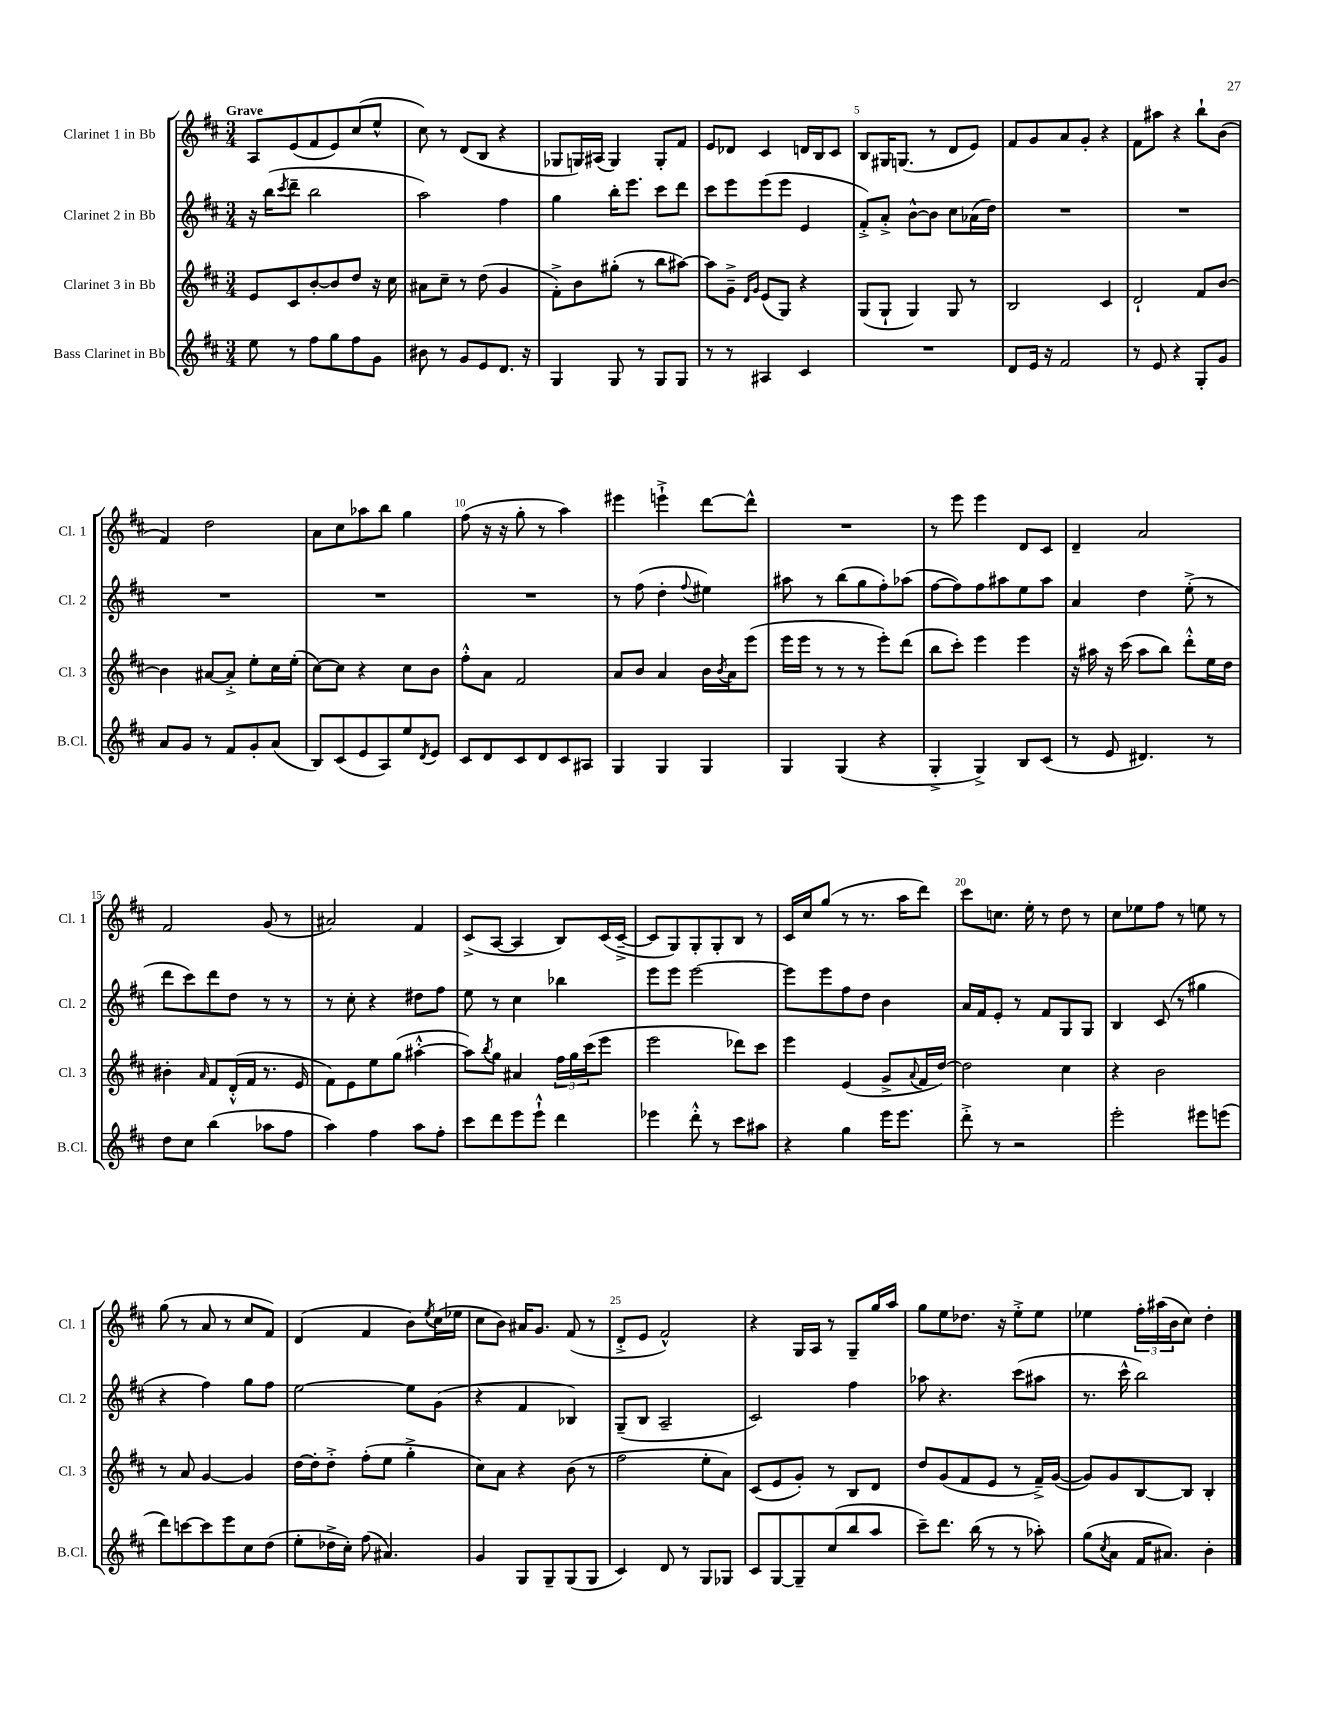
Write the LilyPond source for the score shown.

<<
\new StaffGroup <<
\new Staff = "s0" \with { instrumentName = "Clarinet 1 in Bb" shortInstrumentName = "Cl. 1" } {
    \clef treble \key d \major \numericTimeSignature \time 3/4 \tempo "Grave"
    a8 e'8( fis'8 e'8) cis''8( e''8-^ |
    cis''8) r8 d'8( b8 r4 |
    ges8 g16) ais16( g4) g8-. fis'8 |
    e'8 des'8 cis'4 d'16 b16 cis'8 |
    b8 gis16 g8.( r8 d'8 e'8) |
    fis'8 g'8 a'8 g'8-. r4 |
    fis'8 ais''8 r4 b''8-! b'8( |
    fis'4) d''2 |
    a'8 cis''8 aes''8 b''8 g''4 |
    fis''8( r16 r16 g''8-. r8 a''4) |
    eis'''4 e'''4-!-> d'''8~ d'''8-^ |
    R2. |
    r8 e'''8 e'''4 d'8 cis'8 |
    d'4-- a'2 |
    fis'2 g'8( r8 |
    ais'2) fis'4 |
    cis'8->( a8~ a4 b8) cis'16( cis'16~---> |
    cis'8 g8) g8-. g8-. b8 r8 |
    cis'16 cis''16 g''8( r8 r8. a''16 d'''8) |
    cis'''8 c''8. e''16-. r8 d''8 r8 |
    cis''8 ees''8 fis''8 r8 e''8 r8 |
    g''8( r8 a'8 r8 cis''8 fis'8) |
    d'4( fis'4 b'8) \acciaccatura { e''8 } cis''16( ees''16 |
    cis''8 b'8) ais'16 g'8. fis'8( r8 |
    d'8-.-> e'8 fis'2-^) |
    r4 g16 a16 r8 g8-- g''16 a''16 |
    g''8 e''8 des''8. r16 e''8-.-> e''8 |
    ees''4 \tuplet 3/2 { fis''16-. ais''16( b'16 } cis''8) d''4-. \bar "|." |
}
\new Staff = "s1" \with { instrumentName = "Clarinet 2 in Bb" shortInstrumentName = "Cl. 2" } {
    \clef treble \key d \major \numericTimeSignature \time 3/4
    r16 b''16( \acciaccatura { cis'''8 } d'''8-- b''2 |
    a''2) fis''4 |
    g''4 b''16-. e'''8. cis'''8 d'''8 |
    cis'''8 e'''8 e'''8( e'''8 e'4 |
    fis'8-.->) a'8-.-> b'8~-^ b'8 cis''8 aes'16( d''16) |
    R2. |
    R2. |
    R2. |
    R2. |
    R2. |
    r8 fis''8( d''4-. \appoggiatura { fis''8 } eis''4) |
    ais''8 r8 b''8( g''8 fis''8-.) aes''8( |
    fis''8~ fis''8) fis''8 ais''8 e''8 ais''8 |
    a'4 d''4 e''8-.->( r8 |
    d'''8 cis'''8) d'''8 d''8 r8 r8 |
    r8 cis''8-. r4 dis''8 fis''8 |
    e''8 r8 cis''4 bes''4 |
    e'''8 e'''8 e'''2~ |
    e'''8 e'''8 fis''8 d''8 b'4 |
    a'16 fis'16 e'8-. r8 fis'8 g8 g8 |
    b4 cis'8( r8 gis''4 |
    r4 fis''4) g''8 fis''8 |
    e''2~ e''8 g'8( |
    r4 fis'4 bes4) |
    g8--( b8 a2-- |
    cis'2) fis''4 |
    aes''8 r4. cis'''8( ais''8 |
    r8. cis'''16-^ b''2) \bar "|." |
}
\new Staff = "s2" \with { instrumentName = "Clarinet 3 in Bb" shortInstrumentName = "Cl. 3" } {
    \clef treble \key d \major \numericTimeSignature \time 3/4
    e'8 cis'8 b'8~-. b'8 d''8 r16 cis''16 |
    ais'8 cis''8-- r8 d''8( g'4 |
    fis'8-.->) b'8 gis''8-.( r8 b''8 ais''8~) |
    ais''8 g'8---> \grace { d'16 g'16 } e'8( g8) r4 |
    g8( g8-! g4) g8 r8 |
    b2 cis'4 |
    d'2-! fis'8 b'8~ |
    b'4 ais'8~ ais'8-.-> e''8-. cis''16 e''16-.( |
    cis''8~) cis''8 r4 cis''8 b'8 |
    fis''8-.-^ a'8 fis'2 |
    a'8 b'8 a'4 b'16 \acciaccatura { b'8 } a'16 e'''8( |
    e'''16 e'''16 r8 r8 r8 e'''8-.) d'''8( |
    b''8 cis'''8-.) e'''4 e'''4 |
    r16 ais''16 r16 cis'''16( ais''8 b''8) d'''8-.-^ e''16 d''16 |
    bis'4-. \grace { a'16 } fis'8 d'16-.-^( fis'16 r8. e'16 |
    fis'8) e'8 e''8 g''8( ais''4~-.-^ |
    ais''8) \acciaccatura { b''8 } g''8 ais'4 \tuplet 3/2 { fis''16 g''16 cis'''16( } e'''8 |
    e'''2 des'''8) cis'''8 |
    e'''4 e'4( g'8-> \appoggiatura { a'8 } fis'16 d''16~) |
    d''2 cis''4 |
    r4 b'2 |
    r8 a'8 g'4~ g'4 |
    d''16~ d''16-. d''8-.-> fis''8-.( e''8 g''4-.-> |
    cis''8) a'8 r4 b'8( r8 |
    fis''2 e''8-. a'8) |
    cis'8( e'8 g'8-.) r8 b8 d'8 |
    d''8 g'8( fis'8 e'8 r8 fis'16--->) g'16~( |
    g'8) g'8 b8~ b8 b4-. \bar "|." |
}
\new Staff = "s3" \with { instrumentName = "Bass Clarinet in Bb" shortInstrumentName = "B.Cl." } {
    \clef treble \key d \major \numericTimeSignature \time 3/4
    e''8 r8 fis''8 g''8 fis''8 g'8 |
    bis'8 r8 g'8 e'8 d'8. r16 |
    g4 g8 r8 g8 g8 |
    r8 r8 ais4 cis'4 |
    R2. |
    d'8 e'16 r16 fis'2 |
    r8 e'8 r4 g8-. g'8 |
    a'8 g'8 r8 fis'8 g'8-. a'8( |
    b8) cis'8( e'8 a8) e''8 \acciaccatura { d'8 } e'8 |
    cis'8 d'8 cis'8 d'8 cis'8 ais8 |
    g4 g4 g4 |
    g4 g4( r4 |
    g4-.-> g4->) b8 cis'8( |
    r8 e'8 dis'4.) r8 |
    d''8 cis''8 b''4( aes''8 fis''8 |
    a''4) fis''4 a''8 fis''8-. |
    cis'''8 d'''8 e'''8 e'''8-!-^ d'''4 |
    ees'''4 d'''8-.-^ r8 cis'''8 ais''8 |
    r4 g''4 e'''16 e'''8. |
    d'''8-.-> r8 r2 |
    e'''2-. eis'''8 e'''8( |
    d'''8) c'''8~ c'''8 e'''8 cis''8 d''8( |
    e''8-. des''16-> cis''16-.) fis''8( ais'4.) |
    g'4 g8 g8-- g8( g8 |
    cis'4) d'8 r8 g8 ges8 |
    cis'8 g8~ g8-- cis''8( b''8 a''8 |
    cis'''8--) d'''8. b''16( r8 r8 aes''8-.) |
    g''8( \acciaccatura { cis''8 } a'8 fis'16 ais'8.) b'4-. \bar "|." |
}
>>
>>
\layout { \context { \Score \override BarNumber.break-visibility = ##(#f #t #t) barNumberVisibility = #(every-nth-bar-number-visible 5) } }
